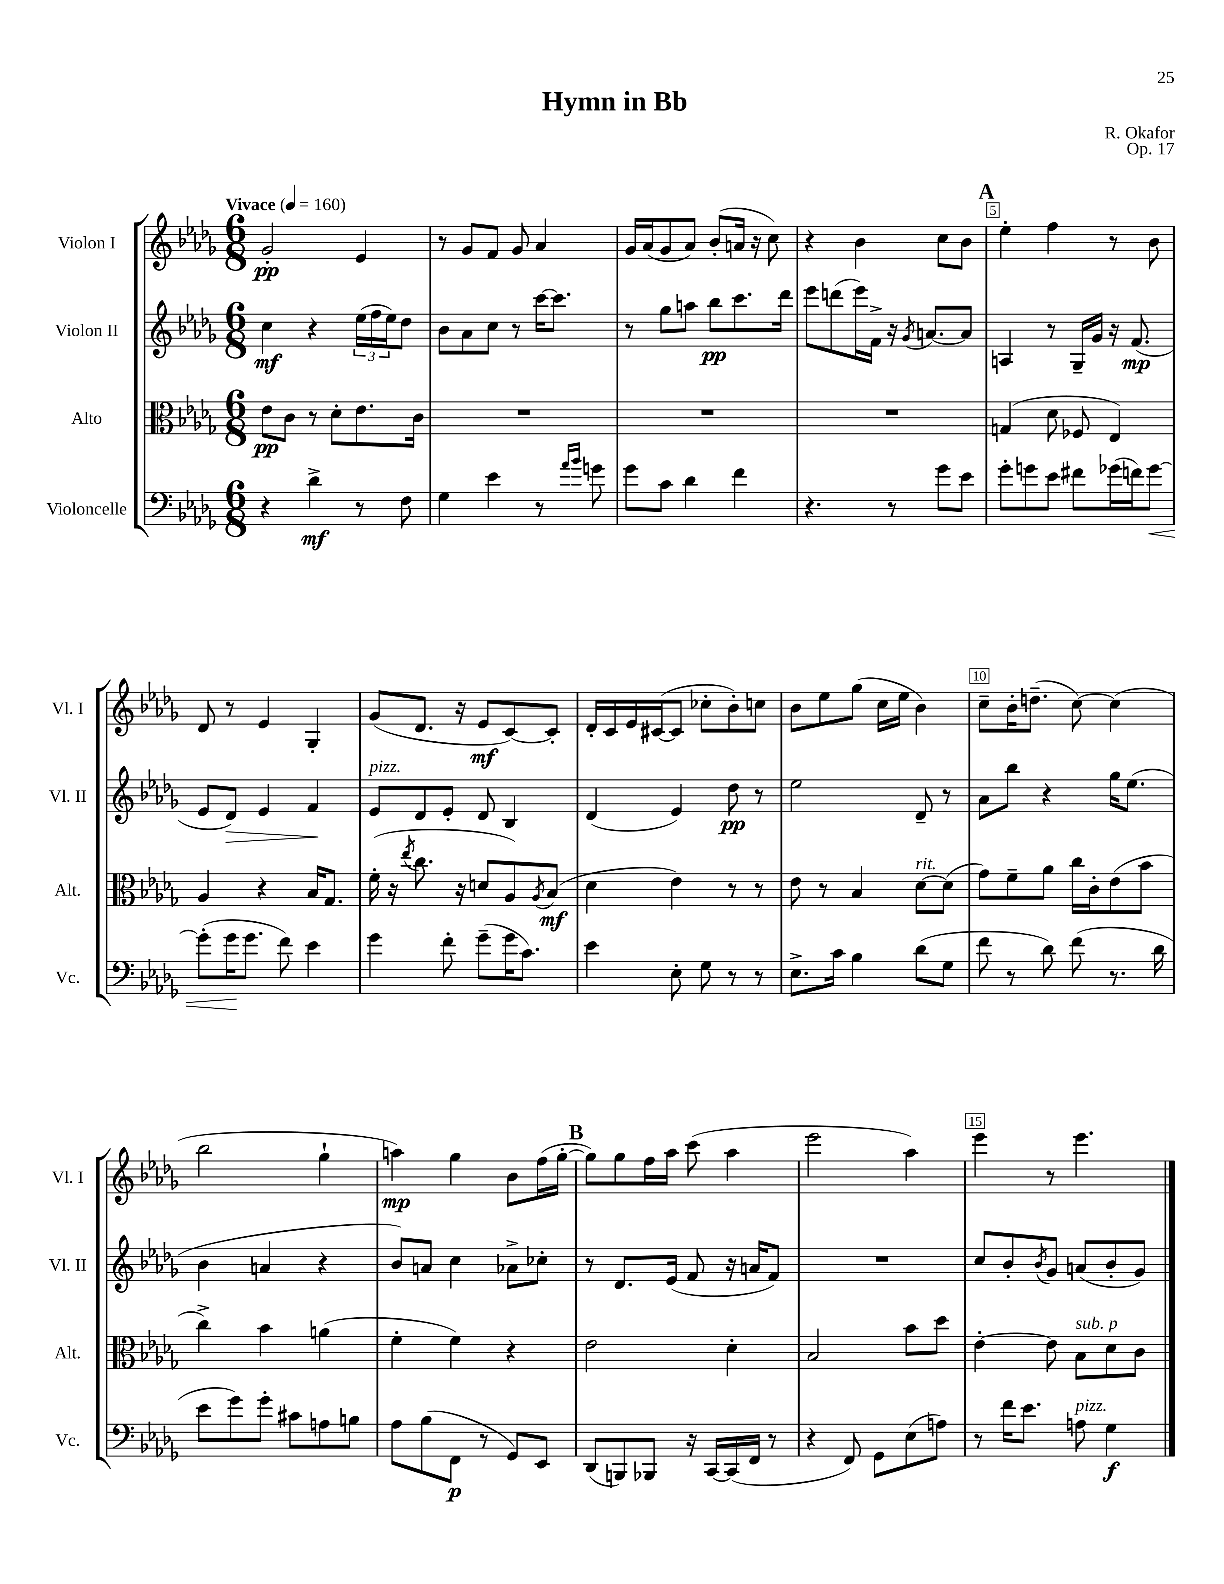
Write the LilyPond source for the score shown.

\header { title = "Hymn in Bb" composer = "R. Okafor" opus = "Op. 17" }
<<
\new StaffGroup <<
\new Staff = "s0" \with { instrumentName = "Violon I" shortInstrumentName = "Vl. I" } {
    \clef treble \key des \major \numericTimeSignature \time 6/8 \tempo "Vivace" 4 = 160
    ges'2-.\pp ees'4 |
    r8 ges'8 f'8 ges'8 aes'4 |
    ges'16 aes'16( ges'8 aes'8) bes'8-.( a'16 r16 c''8) |
    r4 bes'4 c''8 bes'8 |
    \mark \markup { \bold "A" } ees''4-. f''4 r8 bes'8 |
    des'8 r8 ees'4 ges4-. |
    ges'8( des'8. r16 ees'8\mf c'8~) c'8-. |
    des'16-. c'16 ees'16 cis'16~( cis'8 ces''8-. bes'8-.) c''8 |
    bes'8 ees''8 ges''8( c''16 ees''16 bes'4) |
    c''8-- bes'16-. d''8.--( c''8~) c''4( |
    bes''2 ges''4-! |
    a''4\mp) ges''4 bes'8 f''16( ges''16~-. |
    \mark \markup { \bold "B" } ges''8) ges''8 f''16 aes''16 c'''8( aes''4 |
    ees'''2 aes''4) |
    ees'''4 r8 ees'''4. \bar "|." |
}
\new Staff = "s1" \with { instrumentName = "Violon II" shortInstrumentName = "Vl. II" } {
    \clef treble \key des \major \numericTimeSignature \time 6/8
    c''4\mf r4 \tuplet 3/2 { ees''16( f''16 ees''16) } des''8 |
    bes'8 aes'8 c''8 r8 c'''16~ c'''8. |
    r8 ges''8 a''8 bes''8\pp c'''8. des'''16 |
    ees'''8 d'''8( ees'''16) f'16-> r16 \acciaccatura { ges'8 } a'8.~ a'8 |
    \mark \markup { \bold "A" } a4 r8 ges16-- ges'16 r16 f'8.\mp( |
    ees'8 des'8\>) ees'4 f'4\! |
    ees'8^\markup { \italic "pizz." } des'8 ees'8-. des'8 bes4 |
    des'4( ees'4) des''8\pp r8 |
    ees''2 des'8-- r8 |
    aes'8 bes''8 r4 ges''16 ees''8.( |
    bes'4 a'4 r4 |
    bes'8) a'8 c''4 aes'8-> ces''8-. |
    \mark \markup { \bold "B" } r8 des'8. ees'16( f'8 r16 a'16 f'8) |
    R2. |
    c''8 bes'8-. \acciaccatura { bes'8 } ges'8 a'8( bes'8-. ges'8) \bar "|." |
}
\new Staff = "s2" \with { instrumentName = "Alto" shortInstrumentName = "Alt." } {
    \clef alto \key des \major \numericTimeSignature \time 6/8
    ees'8\pp c'8 r8 des'8-. ees'8. c'16 |
    R2. |
    R2. |
    R2. |
    \mark \markup { \bold "A" } g4( des'8 fes8 ees4) |
    aes4 r4 bes16 ges8. |
    f'16-.( r16 \acciaccatura { ees''8 } c''8. r16 d'8 aes8) \acciaccatura { aes8 } bes8\mf( |
    des'4 ees'4) r8 r8 |
    ees'8 r8 bes4 des'8~^\markup { \italic "rit." } des'8( |
    ges'8) f'8-- aes'8 c''16 c'16-. ees'8( bes'8 |
    c''4->) bes'4 a'4( |
    f'4-. f'4) r4 |
    \mark \markup { \bold "B" } ees'2 des'4-. |
    bes2 bes'8 des''8 |
    ees'4~-. ees'8 bes8^\markup { \italic "sub. p" } des'8 c'8 \bar "|." |
}
\new Staff = "s3" \with { instrumentName = "Violoncelle" shortInstrumentName = "Vc." } {
    \clef bass \key des \major \numericTimeSignature \time 6/8
    r4 des'4->\mf r8 f8 |
    ges4 ees'4 r8 \grace { aes'16 bes'16 } g'8 |
    ges'8 c'8 des'4 f'4 |
    r4. r8 ges'8 ees'8 |
    \mark \markup { \bold "A" } ges'8-. g'8 ees'8 fis'8 ges'16( f'16) ges'8~\< |
    ges'8-.( ges'16\! ges'8. f'8) ees'4 |
    ges'4 f'8-. ges'8--( ges'16 c'8.) |
    ees'4 ees8-. ges8 r8 r8 |
    ees8.-> c'16 bes4 des'8( ges8 |
    f'8 r8 des'8) f'8( r8. des'16 |
    ees'8 ges'8) ges'8-. cis'8 a8 b8 |
    aes8 bes8( f,8\p r8 ges,8) ees,8 |
    \mark \markup { \bold "B" } des,8( b,,8) bes,,8 r16 c,16~ c,16( f,16 r8 |
    r4 f,8) ges,8 ees8( a8) |
    r8 f'16 ees'8. a8^\markup { \italic "pizz." } ges4\f \bar "|." |
}
>>
>>
\layout { \context { \Score \override BarNumber.break-visibility = ##(#f #t #t) barNumberVisibility = #(every-nth-bar-number-visible 5) \override BarNumber.stencil = #(make-stencil-boxer 0.1 0.3 ly:text-interface::print) } }
